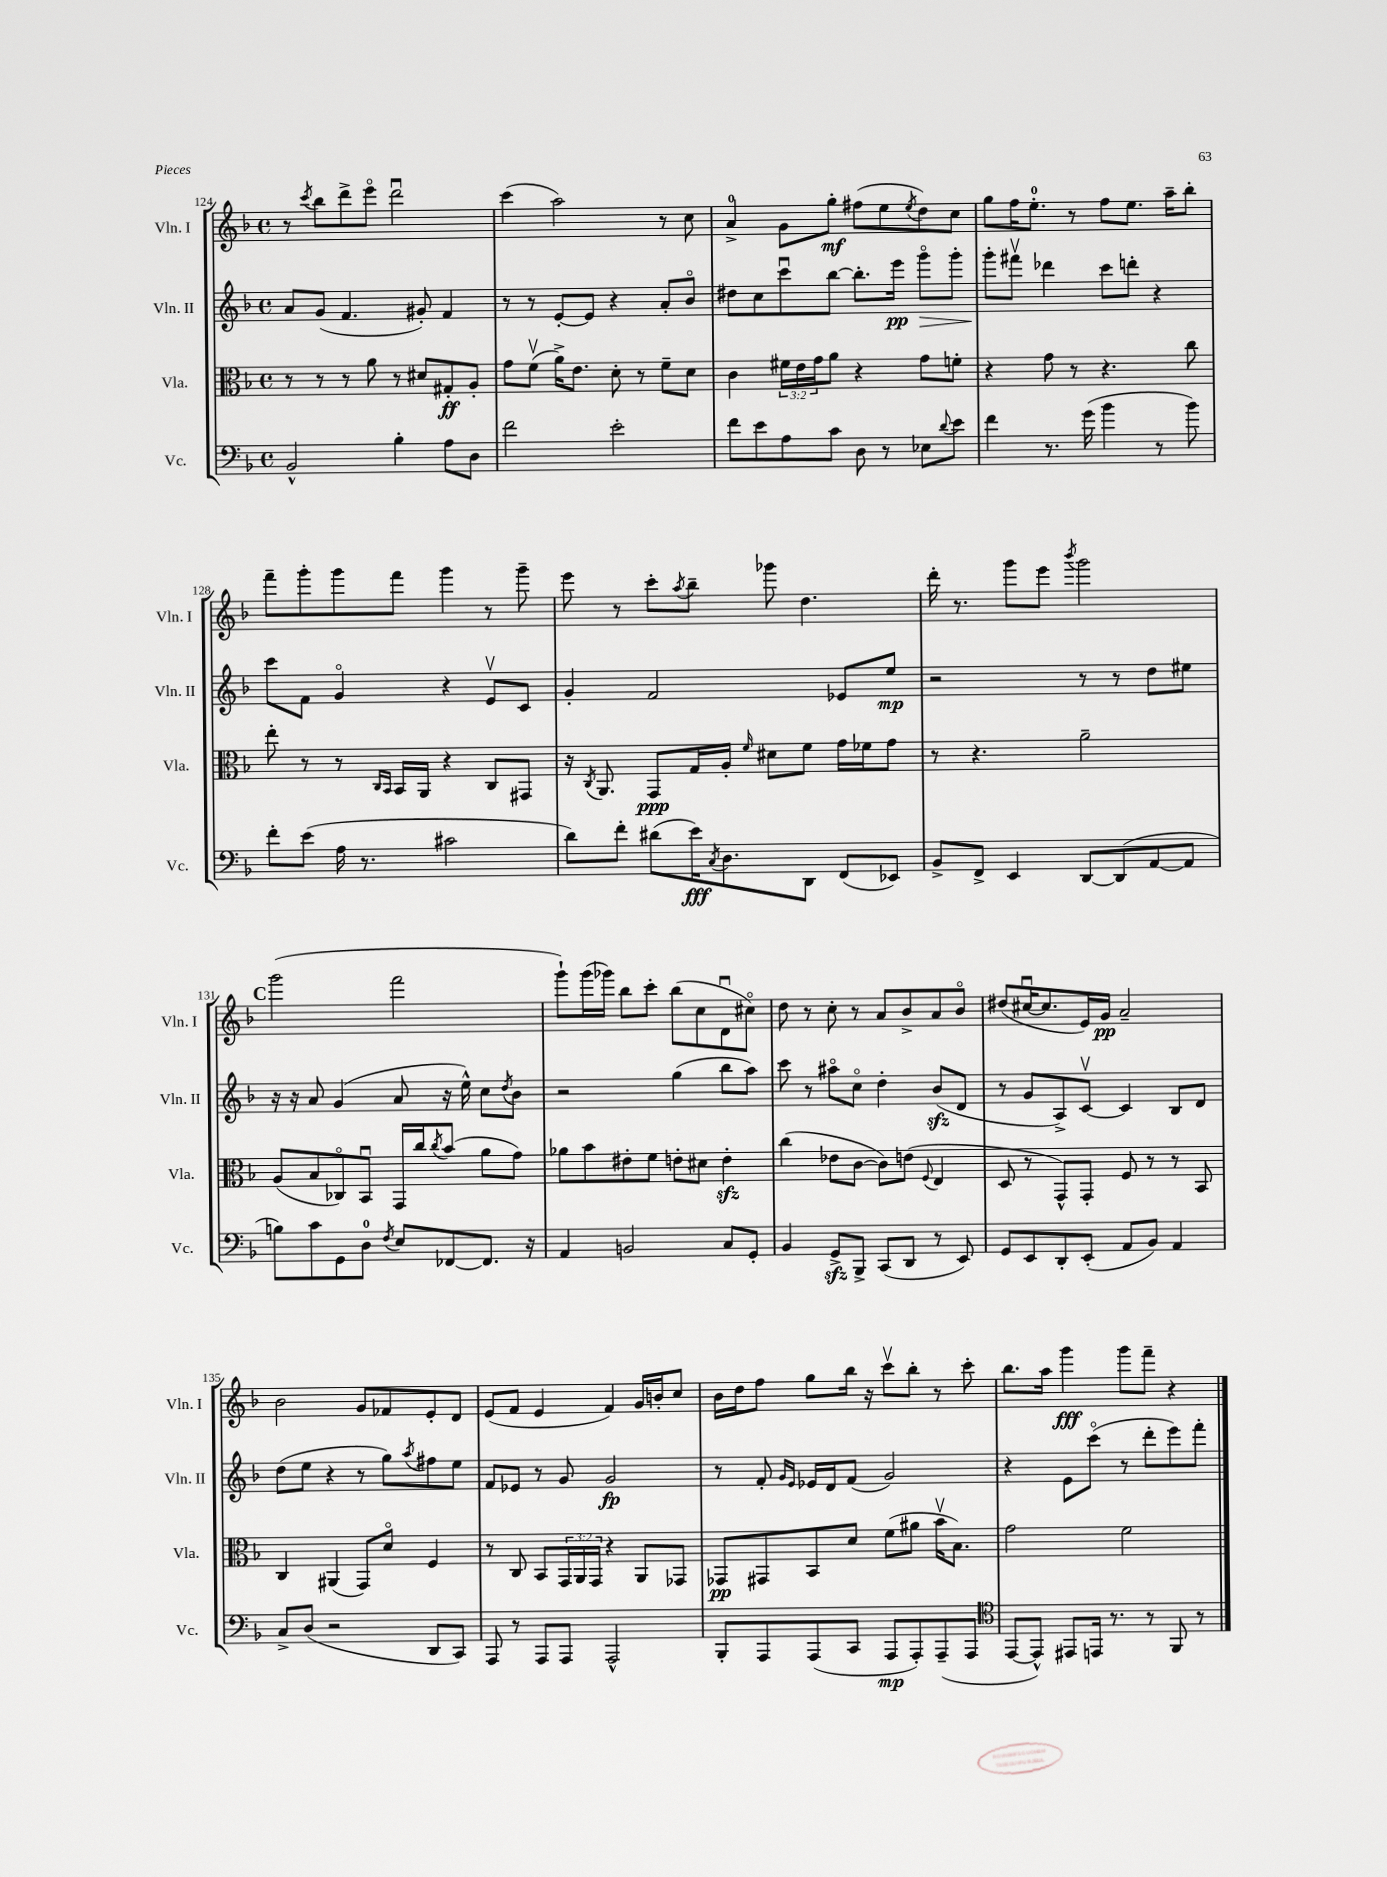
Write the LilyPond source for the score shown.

<<
\new StaffGroup <<
\new Staff = "s0" \with { instrumentName = "Vln. I" shortInstrumentName = "Vln. I" } {
    \clef treble \key f \major \defaultTimeSignature \time 4/4
    r8 \acciaccatura { c'''8 } bes''8 d'''8-> e'''8\flageolet d'''2\downbow |
    c'''4( a''2) r8 c''8 |
    a'4-0-> g'8 g''8-.\mf fis''8( e''8 \acciaccatura { e''8 } d''8) c''8 |
    g''8 f''16 e''8.-0-. r8 f''8 e''8. a''16-- bes''8-. |
    f'''8-- g'''8-. g'''8 f'''8 g'''4 r8 g'''8-- |
    e'''8 r8 c'''8-. \acciaccatura { a''8 } bes''8-- ges'''8 d''4. |
    d'''16-. r8. g'''8 e'''8 \acciaccatura { bes'''8 } g'''2 |
    \mark \markup { \bold "C" } g'''2( f'''2 |
    g'''8-!) g'''16( ges'''16) bes''8 c'''8-. bes''8( c''8 d'8\downbow cis''8\flageolet) |
    d''8 r8 c''8-. r8 a'8 bes'8-> a'8 bes'8\flageolet |
    dis''8( cis''16~\downbow cis''8. e'16) g'16\pp a'2-- |
    bes'2 g'8 fes'8 e'8-. d'8 |
    e'8( f'8 e'4 f'4) g'16 b'16-. c''8 |
    bes'16 d''16 f''8 g''8 bes''16 r16 c'''8\upbow bes''8-. r8 c'''8-. |
    bes''8. a''16 g'''4\fff g'''8 f'''8-- r4 \bar "|." |
}
\new Staff = "s1" \with { instrumentName = "Vln. II" shortInstrumentName = "Vln. II" } {
    \clef treble \key f \major \defaultTimeSignature \time 4/4
    a'8 g'8( f'4. gis'8-.) f'4 |
    r8 r8 e'8~-. e'8 r4 a'8-. bes'8\flageolet |
    dis''8 c''8 c'''8\downbow bes''8~ bes''8.-. e'''16\pp g'''8\flageolet\> g'''8-. |
    g'''8-.\! fis'''8\upbow des'''4 c'''8 d'''8-. r4 |
    c'''8 f'8 g'4\flageolet r4 e'8\upbow c'8 |
    g'4-. f'2 ees'8 e''8\mp |
    r2 r8 r8 d''8 eis''8 |
    \mark \markup { \bold "C" } r16 r16 a'8 g'4( a'8 r16 e''16-^) c''8 \acciaccatura { d''8 } bes'8 |
    r2 g''4( bes''8 a''8) |
    c'''8 r8 ais''8\flageolet c''8\flageolet d''4-. bes'8\sfz( d'8 |
    r8 g'8 a8->) c'8~\upbow c'4 bes8 d'8 |
    d''8( e''8 r4 r8 g''8) \acciaccatura { a''8 } fis''8 e''8 |
    f'8 ees'8 r8 g'8 g'2\fp |
    r8 f'8-. \grace { g'16 e'16 } ees'16 d'16 f'8( g'2) |
    r4 e'8 c'''8\flageolet( r8 d'''8-. e'''8) f'''8-. \bar "|." |
}
\new Staff = "s2" \with { instrumentName = "Vla." shortInstrumentName = "Vla." } {
    \clef alto \key f \major \defaultTimeSignature \time 4/4 \override Staff.TupletNumber.text = #tuplet-number::calc-fraction-text
    r8 r8 r8 a'8 r8 dis'8 gis8-.\ff a8-. |
    g'8 f'8\upbow( a'16->) e'8. d'8-. r8 f'8-- d'8 |
    c'4 \tuplet 3/2 { fis'16 e'16 g'16 } a'8 r4 g'8 f'8-. |
    r4 g'8 r8 r4. c''8 |
    e''8-. r8 r8 \grace { c16 bes,16 } bes,16 a,16 r4 c8 gis,8 |
    r16 \acciaccatura { c8 } a,8. g,8\ppp g16 a16-. \grace { f'16 } dis'8 f'8 g'16 fes'16 g'8 |
    r8 r4. a'2-- |
    \mark \markup { \bold "C" } a8( bes8 ces8\flageolet) bes,8\downbow g,16 c''16 \acciaccatura { c''8 } bes'8( a'8 g'8) |
    aes'8 bes'8 eis'8-. f'8 e'8-. dis'8 e'4-.\sfz |
    c''4( ees'8 c'8~ c'8) e'8( \appoggiatura { f8 } e4 |
    d8 r8 g,8-^) g,8-. f8 r8 r8 bes,8 |
    c4 ais,4( g,8) d'8\flageolet f4 |
    r8 c8 bes,8 \tuplet 3/2 { g,16 a,16 g,16 } r4 a,8 ges,8 |
    ges,8\pp gis,8 bes,8 d'8 f'8( ais'8 bes'16\upbow bes8.) |
    g'2 f'2 \bar "|." |
}
\new Staff = "s3" \with { instrumentName = "Vc." shortInstrumentName = "Vc." } {
    \clef bass \key f \major \defaultTimeSignature \time 4/4
    bes,2-^ bes4-. a8 d8 |
    f'2 e'2-. |
    f'8 e'8 a8 c'8 d8 r8 ees8 \appoggiatura { d'8 } e'8 |
    f'4 r8. g'16( bes'4 r8 bes'8) |
    f'8-. e'8( a16 r8. cis'2 |
    d'8) f'8-. dis'8( e'16\fff) \acciaccatura { c8 } d8. d,8 f,8( ees,8) |
    bes,8-> f,8-> e,4 d,8~ d,8( a,8~ a,8 |
    \mark \markup { \bold "C" } b8) c'8 g,8 d8-0 \acciaccatura { f8 } e8 fes,8~ fes,8. r16 |
    a,4 b,2 c8 g,8-. |
    bes,4 g,8->\sfz bes,,8-> c,8( d,8 r8 e,8) |
    g,8 e,8 d,8-. e,8-.( a,8 bes,8) a,4 |
    c8-> d8( r2 d,8 c,8) |
    a,,8 r8 a,,8 a,,8 a,,2-^ |
    bes,,8-. a,,8 a,,8( c,8 a,,8\mp a,,8-.) a,,8--( a,,8 |
    \clef tenor e,8~ e,8-^) eis,8 e,16 r8. r8 f,8 r8 \bar "|." |
}
>>
>>
\layout { \context { \Score currentBarNumber = #124 } }
